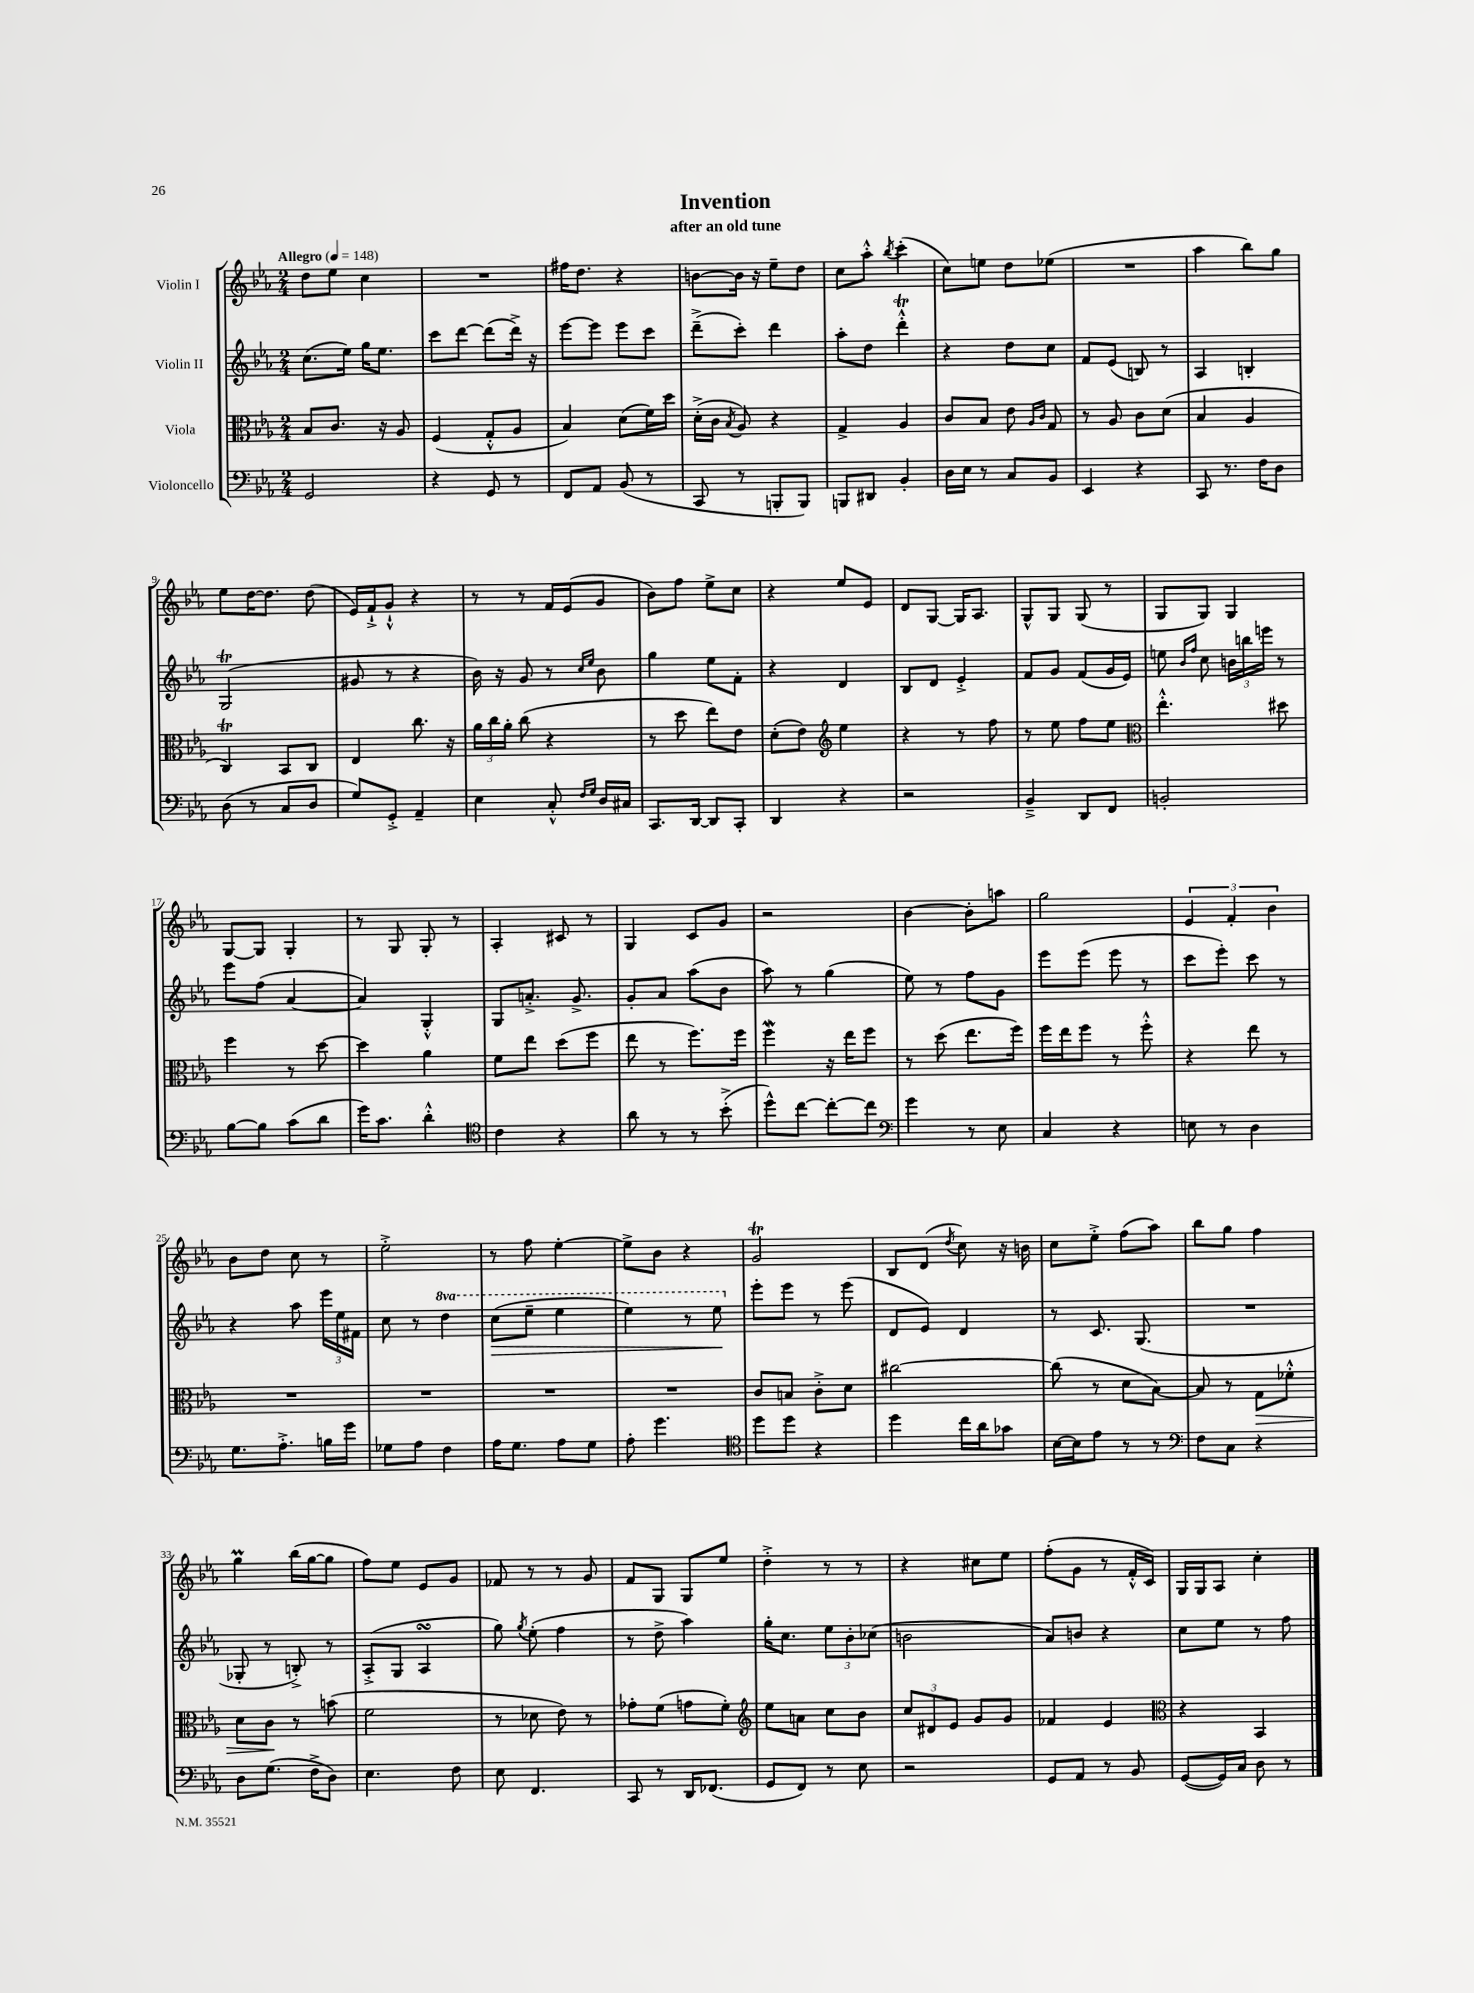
\header { title = "Invention" subtitle = "after an old tune" }
<<
\new StaffGroup <<
\new Staff = "s0" \with { instrumentName = "Violin I" } {
    \clef treble \key ees \major \numericTimeSignature \time 2/4 \tempo "Allegro" 4 = 148
    \autoBeamOff d''8[ ees''8] c''4 |
    R2 |
    fis''16[ d''8.] r4 |
    b'8[~ b'16] r16 ees''8[-- d''8] |
    c''8[ aes''8]-.-^ \acciaccatura { bes''8 } c'''4-.( |
    c''8[) e''8] d''8[ ees''8]( |
    R2 |
    aes''4 bes''8[) g''8] |
    ees''8[ d''16~ d''8.] d''8( |
    ees'16[) f'16-!-> g'8]-!-^ r4 |
    r8 r8 f'16[ ees'16( g'8] |
    bes'8[) f''8] ees''8[-> c''8] |
    r4 ees''8[ ees'8] |
    d'8[ g8]~ g16[ aes8.] |
    g8[-^ g8] g8( r8 |
    g8[ g8]) g4 |
    g8[~ g8] g4-. |
    r8 g8 g8-. r8 |
    aes4-. cis'8 r8 |
    g4 c'8[ g'8] |
    r2 |
    bes'4~ bes'8[-. a''8] |
    g''2 |
    \tuplet 3/2 { ees'4 f'4-. bes'4 } |
    bes'8[ d''8] c''8 r8 |
    ees''2-.-> |
    r8 f''8 ees''4~-. |
    ees''8[-> bes'8] r4 |
    g'2\trill |
    bes8[ d'8]( \acciaccatura { d''8 } c''8) r16 b'16 |
    c''8[ ees''8]-.-> f''8[( aes''8]) |
    bes''8[ g''8] f''4 |
    g''4\prall bes''16[( g''16~ g''8] |
    f''8[) ees''8] ees'8[ g'8] |
    fes'8 r8 r8 g'8 |
    f'8[ g8] g8[ ees''8] |
    d''4-.-> r8 r8 |
    r4 cis''8[ ees''8] |
    f''8[-.( g'8] r8 f'16[-.-^ c'16]) |
    g16[ g16 aes8] c''4-. \bar "|." |
}
\new Staff = "s1" \with { instrumentName = "Violin II" } {
    \clef treble \key ees \major \numericTimeSignature \time 2/4 \set Staff.ottavationMarkups = #ottavation-simple-ordinals
    \autoBeamOff c''8.[( ees''16]) g''16[ ees''8.] |
    c'''8[ d'''8]~ d'''8[( d'''16]->) r16 |
    ees'''8[~ ees'''8] ees'''8[ c'''8] |
    d'''8[--->( c'''8]-.) d'''4 |
    aes''8[-. d''8] d'''4-.-^\trill |
    r4 d''8[ c''8] |
    f'8[ ees'8]( b8) r8 |
    aes4 b4-. |
    g2\trill( |
    gis'8 r8 r4 |
    bes'16) r16 g'8 r8 \grace { c''16[ ees''16] } bes'8 |
    g''4 ees''8[ f'8]-. |
    r4 d'4 |
    bes8[ d'8] ees'4-.-> |
    f'8[ g'8] f'8[( g'16 ees'16]) |
    e''8 \grace { bes'16[ f''16] } c''8 \tuplet 3/2 { b'16[ b''16 e'''16] } r8 |
    ees'''8[ f''8]( aes'4~ |
    aes'4) g4-.-^ |
    g8[ a'8.]-.-> g'8.-> |
    g'8[-. aes'8] aes''8[( bes'8] |
    aes''8) r8 g''4( |
    ees''8) r8 f''8[ g'8] |
    ees'''8[ ees'''8]( ees'''8 r8 |
    c'''8[ ees'''8]-.) c'''8 r8 |
    r4 aes''8 \tuplet 3/2 { ees'''16[ ees''16 fis'16] } |
    c''8 r8 \ottava #1 d'''4 |
    c'''8[\>( ees'''8]-- ees'''4 |
    ees'''4) r8 ees'''8\! \ottava #0 |
    ees'''8[-. ees'''8] r8 ees'''8( |
    d'8[ ees'8]) d'4 |
    r8 c'8. g8.( |
    R2 |
    ges8-. r8 b8-.->) r8 |
    aes8[-.->( g8] aes4\turn |
    g''8) \acciaccatura { g''8 } ees''8-.( f''4 |
    r8 d''8-> aes''4) |
    g''16[-. c''8.] \tuplet 3/2 { ees''8[ bes'8-. ces''8]( } |
    b'2 |
    aes'8[) b'8] r4 |
    c''8[ ees''8] r8 f''8 \bar "|." |
}
\new Staff = "s2" \with { instrumentName = "Viola" } {
    \clef alto \key ees \major \numericTimeSignature \time 2/4
    \autoBeamOff bes8[ c'8.] r16 aes8 |
    f4( g8[-.-^ aes8] |
    bes4) d'8[( f'16) d''16] |
    d'16[-.->( c'16] \acciaccatura { bes8 } aes8) r4 |
    g4-> aes4 |
    c'8[ bes8] ees'8 \grace { aes16[ c'16] } g8 |
    r8 aes8 c'8[ d'8]( |
    bes4 aes4 |
    c4\trill) bes,8[ c8] |
    ees4 c''8. r16 |
    \tuplet 3/2 { aes'16[ c''16 aes'16]-. } c''8( r4 |
    r8 d''8 ees''8[) ees'8] |
    d'8[-.( ees'8]) \clef treble ees''4 |
    r4 r8 f''8 |
    r8 ees''8 f''8[ ees''8] |
    \clef alto ees''4.-.-^ dis''8 |
    f''4 r8 d''8~ |
    d''4 aes'4 |
    f'8[ ees''8] d''8[( f''8] |
    ees''8 r8 f''8.[) f''16] |
    f''4\mordent r16 ees''16[ f''8] |
    r8 d''8( ees''8.[ f''16]) |
    f''16[ ees''16 f''8] r8 f''8-.-^ |
    r4 ees''8 r8 |
    R2 |
    R2 |
    R2 |
    R2 |
    c'8[ b8] c'8[-.-> d'8] |
    cis''2~ |
    cis''8( r8 d'8[ bes8]~) |
    bes8 r8 g8[\> fes'8]-.-^ |
    d'8[ c'8]\! r8 b'8( |
    f'2 |
    r8 des'8 ees'8) r8 |
    ges'8[-. f'8]( g'8[ f'8]-.) |
    \clef treble ees''8[ a'8] c''8[ bes'8] |
    \tuplet 3/2 { c''8[ dis'8 ees'8] } g'8[ g'8] |
    fes'4 ees'4 |
    \clef alto r4 bes,4 \bar "|." |
}
\new Staff = "s3" \with { instrumentName = "Violoncello" } {
    \clef bass \key ees \major \numericTimeSignature \time 2/4
    \autoBeamOff g,2 |
    r4 g,8 r8 |
    f,8[ aes,8] bes,8( r8 |
    c,8 r8 b,,8[-. b,,8]) |
    b,,8[ dis,8] bes,4-. |
    d16[ ees16] r8 c8[ bes,8] |
    ees,4 r4 |
    c,8 r8. f16[ d8] |
    d8( r8 c8[ d8] |
    g8[) g,8]-.-> aes,4-- |
    ees4 c8-.-^ \grace { f16[ g16] } d16[ cis16] |
    c,8.[ d,16]~ d,8[ c,8]-. |
    d,4 r4 |
    r2 |
    bes,4---> d,8[ f,8] |
    b,2-. |
    bes8[~ bes8] c'8[( d'8] |
    g'16[) c'8.] d'4-.-^ |
    \clef tenor c'4 r4 |
    aes'8 r8 r8 bes'8-.->( |
    d''8[-^) c''8]~ c''8[~-. c''8] |
    \clef bass g'4 r8 ees8 |
    c4 r4 |
    e8 r8 d4 |
    g8.[ aes8.]-.-> b16[ g'16] |
    ges8[ aes8] f4 |
    aes16[ g8.] aes8[ g8] |
    aes8-. g'4. |
    \clef tenor d''8[ d''8] r4 |
    d''4 c''16[ aes'16 ges'8] |
    bes16[~ bes16 ees'8] r8 r8 |
    \clef bass f8[ c8] r4 |
    d8[ g8.]( f16[-> d8]) |
    ees4. f8 |
    ees8 f,4. |
    c,8 r8 d,16[ fes,8.]( |
    g,8[ f,8]) r8 ees8 |
    r2 |
    g,8[ aes,8] r8 bes,8 |
    g,8[~( g,16) c16] d8 r8 \bar "|." |
}
>>
>>
